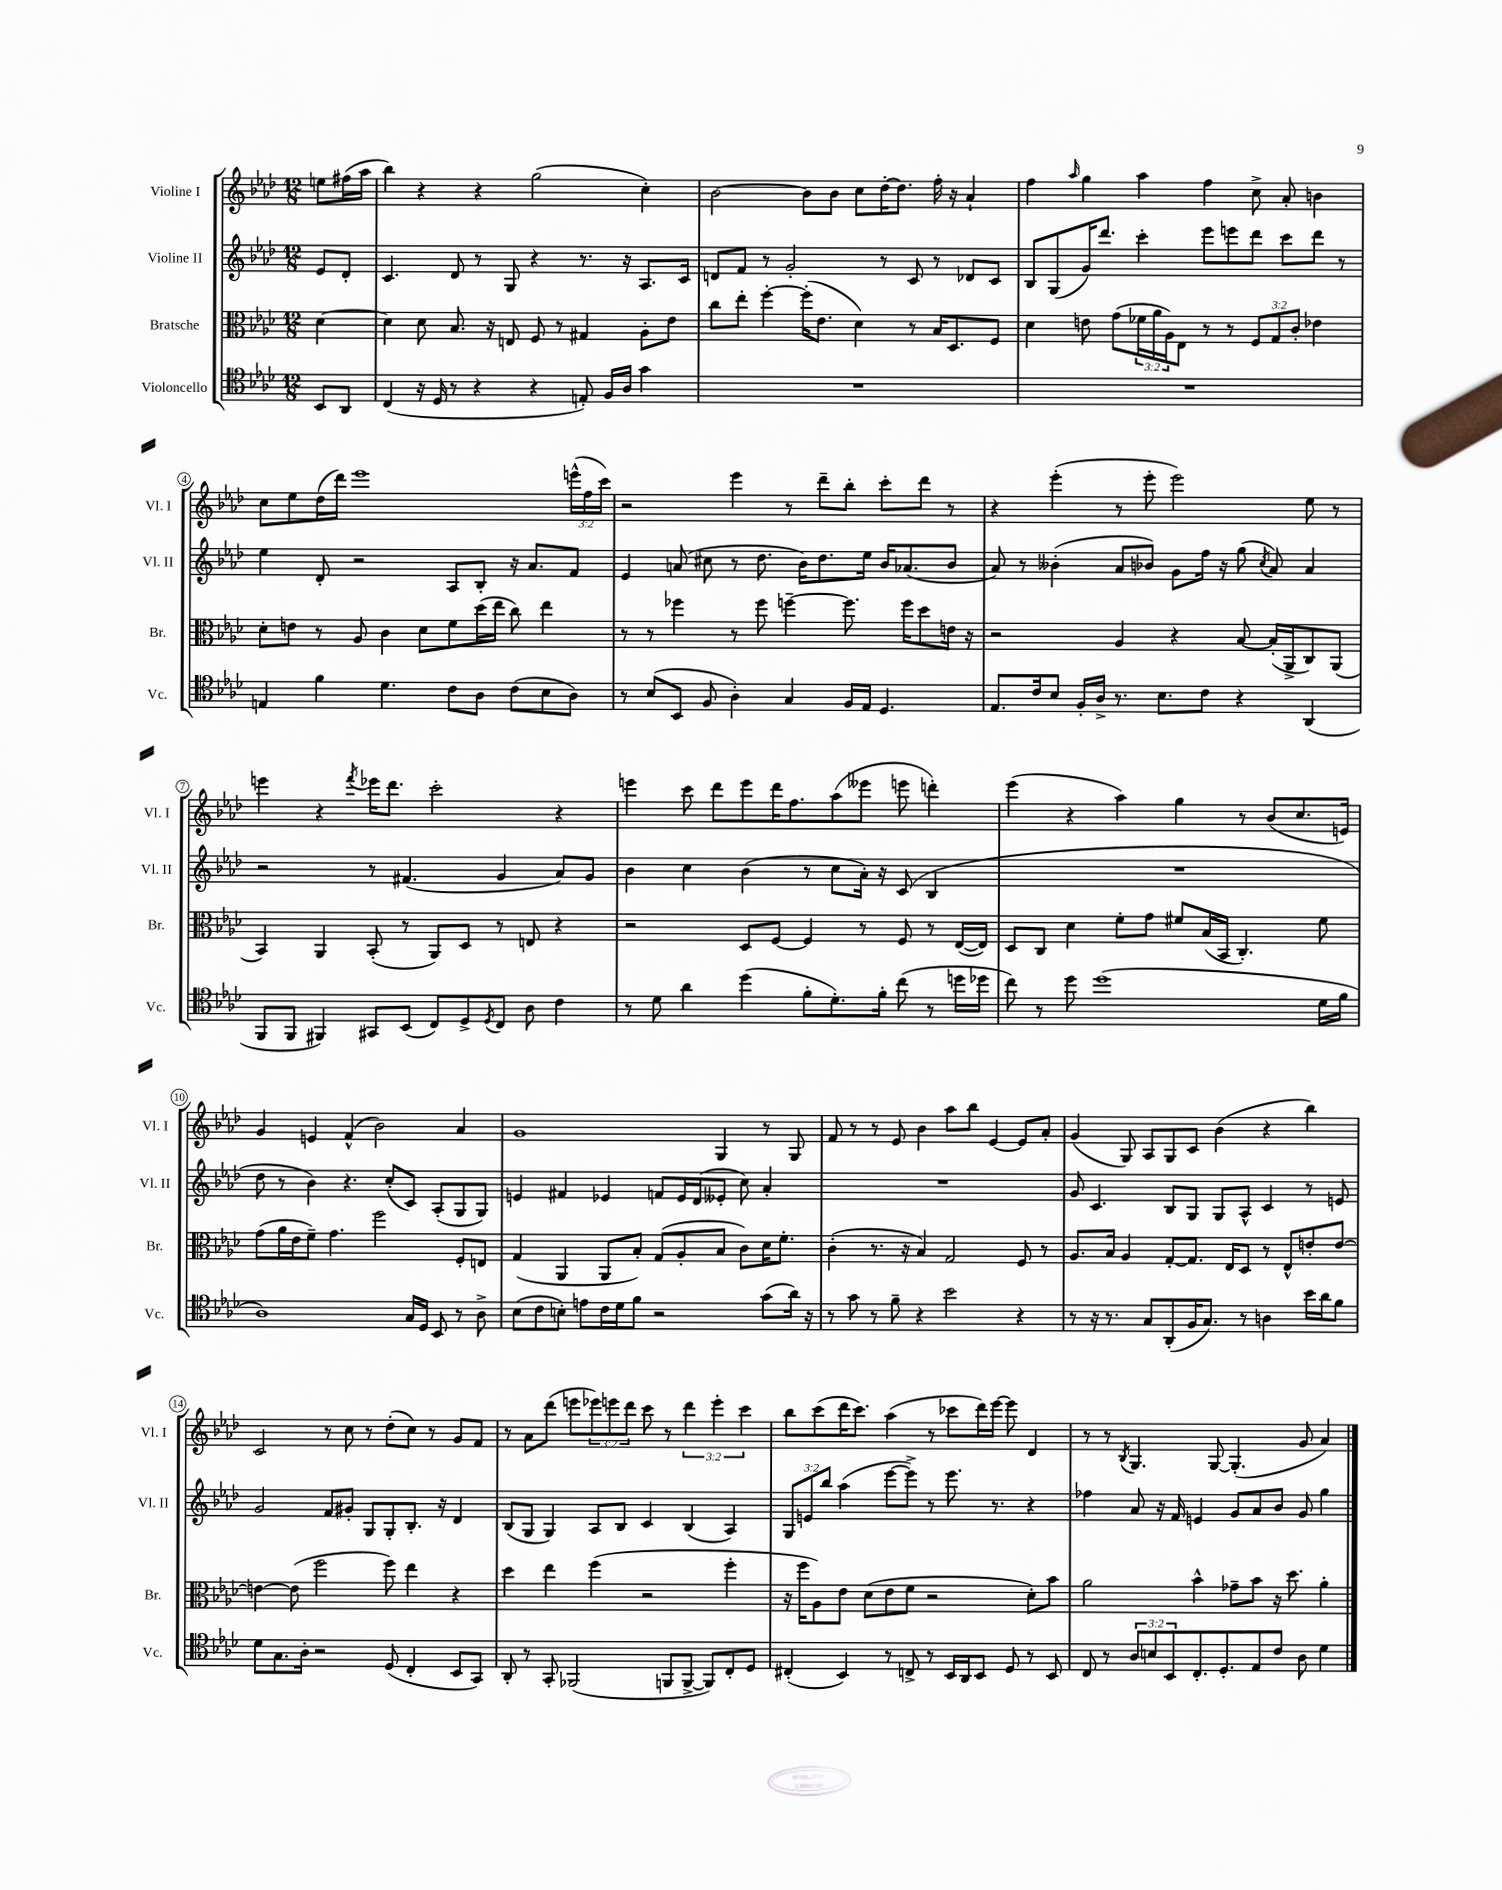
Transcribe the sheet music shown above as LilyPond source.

<<
\new StaffGroup <<
\new Staff = "s0" \with { instrumentName = "Violine I" shortInstrumentName = "Vl. I" } {
    \clef treble \key aes \major \numericTimeSignature \time 12/8 \override Staff.TupletNumber.text = #tuplet-number::calc-fraction-text \partial 4
    e''8 fis''16( aes''16 |
    bes''4) r4 r4 g''2( c''4-.) |
    bes'2~ bes'8 bes'8 c''8 des''16~-. des''8. f''16-. r16 aes'4-! |
    f''4 \grace { aes''16 } g''4 aes''4 f''4 c''8-> aes'8-. b'4 |
    c''8 ees''8 des''16( des'''16) ees'''1 \tuplet 3/2 { e'''16-^( f''16 c'''16) } |
    r2 ees'''4 r8 des'''8-- bes''8-. c'''8-. des'''8 r8 |
    r4 ees'''4-.( r8 ees'''8-. ees'''2) ees''8 r8 |
    e'''4 r4 \acciaccatura { f'''8 } ees'''16 des'''8. c'''2-. r4 |
    e'''4 c'''8 des'''8 e'''8 des'''16 f''8. aes''8( eeses'''8 e'''8 d'''4-.) |
    ees'''4( r4 aes''4) g''4 r8 bes'8( c''8. e'16) |
    g'4 e'4 f'4-^( bes'2) aes'4 |
    g'1 g4 r8 g8 |
    f'8 r8 r8 ees'8 bes'4 aes''8 bes''8 ees'4~ ees'8 aes'8-. |
    g'4( g8) aes8 g8 c'8 bes'4( r4 bes''4) |
    c'2 r8 c''8 r8 des''8-.( c''8) r8 g'8 f'8 |
    r8 aes'8 des'''8( e'''8 \tuplet 3/2 { ees'''8) e'''8 des'''8 } c'''8 r8 \tuplet 3/2 { des'''4 e'''4-. c'''4 } |
    bes''8 c'''8( des'''16 c'''8.) aes''4( r8 ces'''8 des'''16) ees'''16~ ees'''8 des'4 |
    r8 r8 \acciaccatura { bes8 } g4. g8~ g4.-.( g'8 aes'4) \bar "|." |
}
\new Staff = "s1" \with { instrumentName = "Violine II" shortInstrumentName = "Vl. II" } {
    \clef treble \key aes \major \numericTimeSignature \time 12/8 \override Staff.TupletNumber.text = #tuplet-number::calc-fraction-text \partial 4
    ees'8 des'8-. |
    c'4. des'8 r8 g8 r4 r8. r16 aes8. c'16 |
    d'8 f'8 r8 g'2-. r8 c'8 r8 des'8 c'8 |
    bes8 g8( g'16) des'''8. c'''4-. ees'''8 e'''8 des'''8 c'''8 des'''8 r8 |
    ees''4 des'8-. r2 aes8 bes8-. r16 aes'8. f'8 |
    ees'4 a'8( cis''8 r8 des''8. bes'16) des''8. ees''16 bes'16 aes'8.( bes'8 |
    aes'8) r8 beses'4-.( aes'8 bes'8) g'8 f''16 r16 g''8( \acciaccatura { c''8 } aes'8) aes'4 |
    r2 r8 fis'4.( g'4 aes'8) g'8 |
    bes'4 c''4 bes'4( r8 c''8 aes'16-.) r16 c'8( bes4 |
    R1. |
    des''8 r8 bes'4) r4. c''8-.( c'8) aes8-.( g8 g8) |
    e'4 fis'4 ees'4 f'8 ees'16 des'16( eeses'8-. c''8) aes'4-. |
    R1. |
    g'8 c'4. bes8 g8 g8 aes8-^ c'4 r8 e'8 |
    g'2 f'8 gis'8-. g8 g8-. bes8.-. r16 des'4 |
    bes8( g8 g4) aes8 bes8 c'4 bes4( aes4) |
    \tuplet 3/2 { g8 e'8 bes''8 } aes''4( ees'''8~ ees'''8->) r8 ees'''8. r8. r4 |
    fes''4 aes'8 r16 f'16 e'4 g'8 aes'8 bes'8 g'8 g''4 \bar "|." |
}
\new Staff = "s2" \with { instrumentName = "Bratsche" shortInstrumentName = "Br." } {
    \clef alto \key aes \major \numericTimeSignature \time 12/8 \override Staff.TupletNumber.text = #tuplet-number::calc-fraction-text \partial 4
    des'4~ |
    des'4 des'8 bes8. r16 e8 f8 r8 gis4 aes8-. ees'8 |
    c''8 ees''8-. f''4~-. f''16-.( ees'8. des'4) r8 bes16 des8. f8 |
    des'4 e'8 g'8( \tuplet 3/2 { fes'16 aes'16 aes16) } ees8 r8 r8 \tuplet 3/2 { f8 g8 c'8-. } ees'4 |
    des'8-. e'8 r8 aes8 c'4 des'8 f'8 des''16( ees''16 c''8) ees''4 |
    r8 r8 fes''4 r8 fes''8 f''4~-- f''8. f''16 des''8 e'16 r16 |
    r2 aes4 r4 bes8~ bes16-.( aes,16-> c8) aes,8( |
    bes,4) aes,4 bes,8-.( r8 aes,8) des8 r8 e8 r4 |
    r2 des8 f8~ f4 r8 f8 r8 ees16~( ees16) |
    des8 c8 des'4 f'8-. g'8 fis'8 bes16( bes,16 c4.-.) fis'8 |
    g'8( aes'16 ees'16 f'8--) g'4. f''2 f8-. e8 |
    g4( aes,4 aes,8 bes8-.) g8( aes8-. bes8 c'8) des'16 f'8.-. |
    c'4-.( r8. r16 bes4) g2 f8 r8 |
    aes8. bes16 aes4 g8~-. g8. ees16 des8 r8 ees8-^ e'8-. e'8~ |
    e'4~ e'8( f''2 f''8) ees''4 r4 |
    des''4 ees''4 f''4( r2 f''4-. |
    r16 f''16 aes8) ees'8 des'8( ees'8 f'8 r2 des'8-.) bes'8 |
    aes'2 bes'4-^ ges'8-- bes'8 r16 des''8. aes'4-. \bar "|." |
}
\new Staff = "s3" \with { instrumentName = "Violoncello" shortInstrumentName = "Vc." } {
    \clef tenor \key aes \major \numericTimeSignature \time 12/8 \override Staff.TupletNumber.text = #tuplet-number::calc-fraction-text \partial 4
    bes,8 aes,8 |
    c4( r16 des16 r8 r4 r4 e8-.) f16 aes16 g'4 |
    R1. |
    R1. |
    e4 f'4 des'4. c'8 aes8 c'8( bes8 aes8) |
    r8 bes8( bes,8 f8 aes4-.) g4 f16 ees16 des4. |
    ees8. c'16 bes8 f16-. aes16-> r8. bes8. c'8 r4 aes,4( |
    f,8 f,8 fis,4) gis,8 bes,8( c8) des8-> \acciaccatura { des8 } c8 aes8 c'4 |
    r8 des'8 aes'4 des''4( f'8-. des'8.-.) f'16-. c''8( r8 d''16 des''16 |
    c''8) r8 des''8 des''1( des'16 f'16 |
    aes1) g16 des16 bes,8 r8 aes8-> |
    bes8( c'8 b8-.) e'8 c'16 des'16 f'8 r2 g'8( aes'16) r16 |
    r8 g'8 r8 f'8-- r4 bes'2 r4 |
    r8 r16 r8. g8 aes,8-.( f16 g8.) r8 a4 bes'16 aes'16 f'8 |
    des'8 g8. aes16-. r2 des8( c4-. bes,8 g,8) |
    aes,8-. r8 g,8-. fes,2( f,8 f,8~-> f,8) c8-. des8 |
    cis4-.( bes,4) r8 c8-> r8 bes,16 aes,16 bes,8 des8 r8 bes,8 |
    c8 r8 \tuplet 3/2 { aes8 b8 bes,8 } c8.-. des8.-. ees8 c'8 aes8 des'4 \bar "|." |
}
>>
>>
\layout { \context { \Score \override BarNumber.stencil = #(make-stencil-circler 0.1 0.3 ly:text-interface::print) } }
